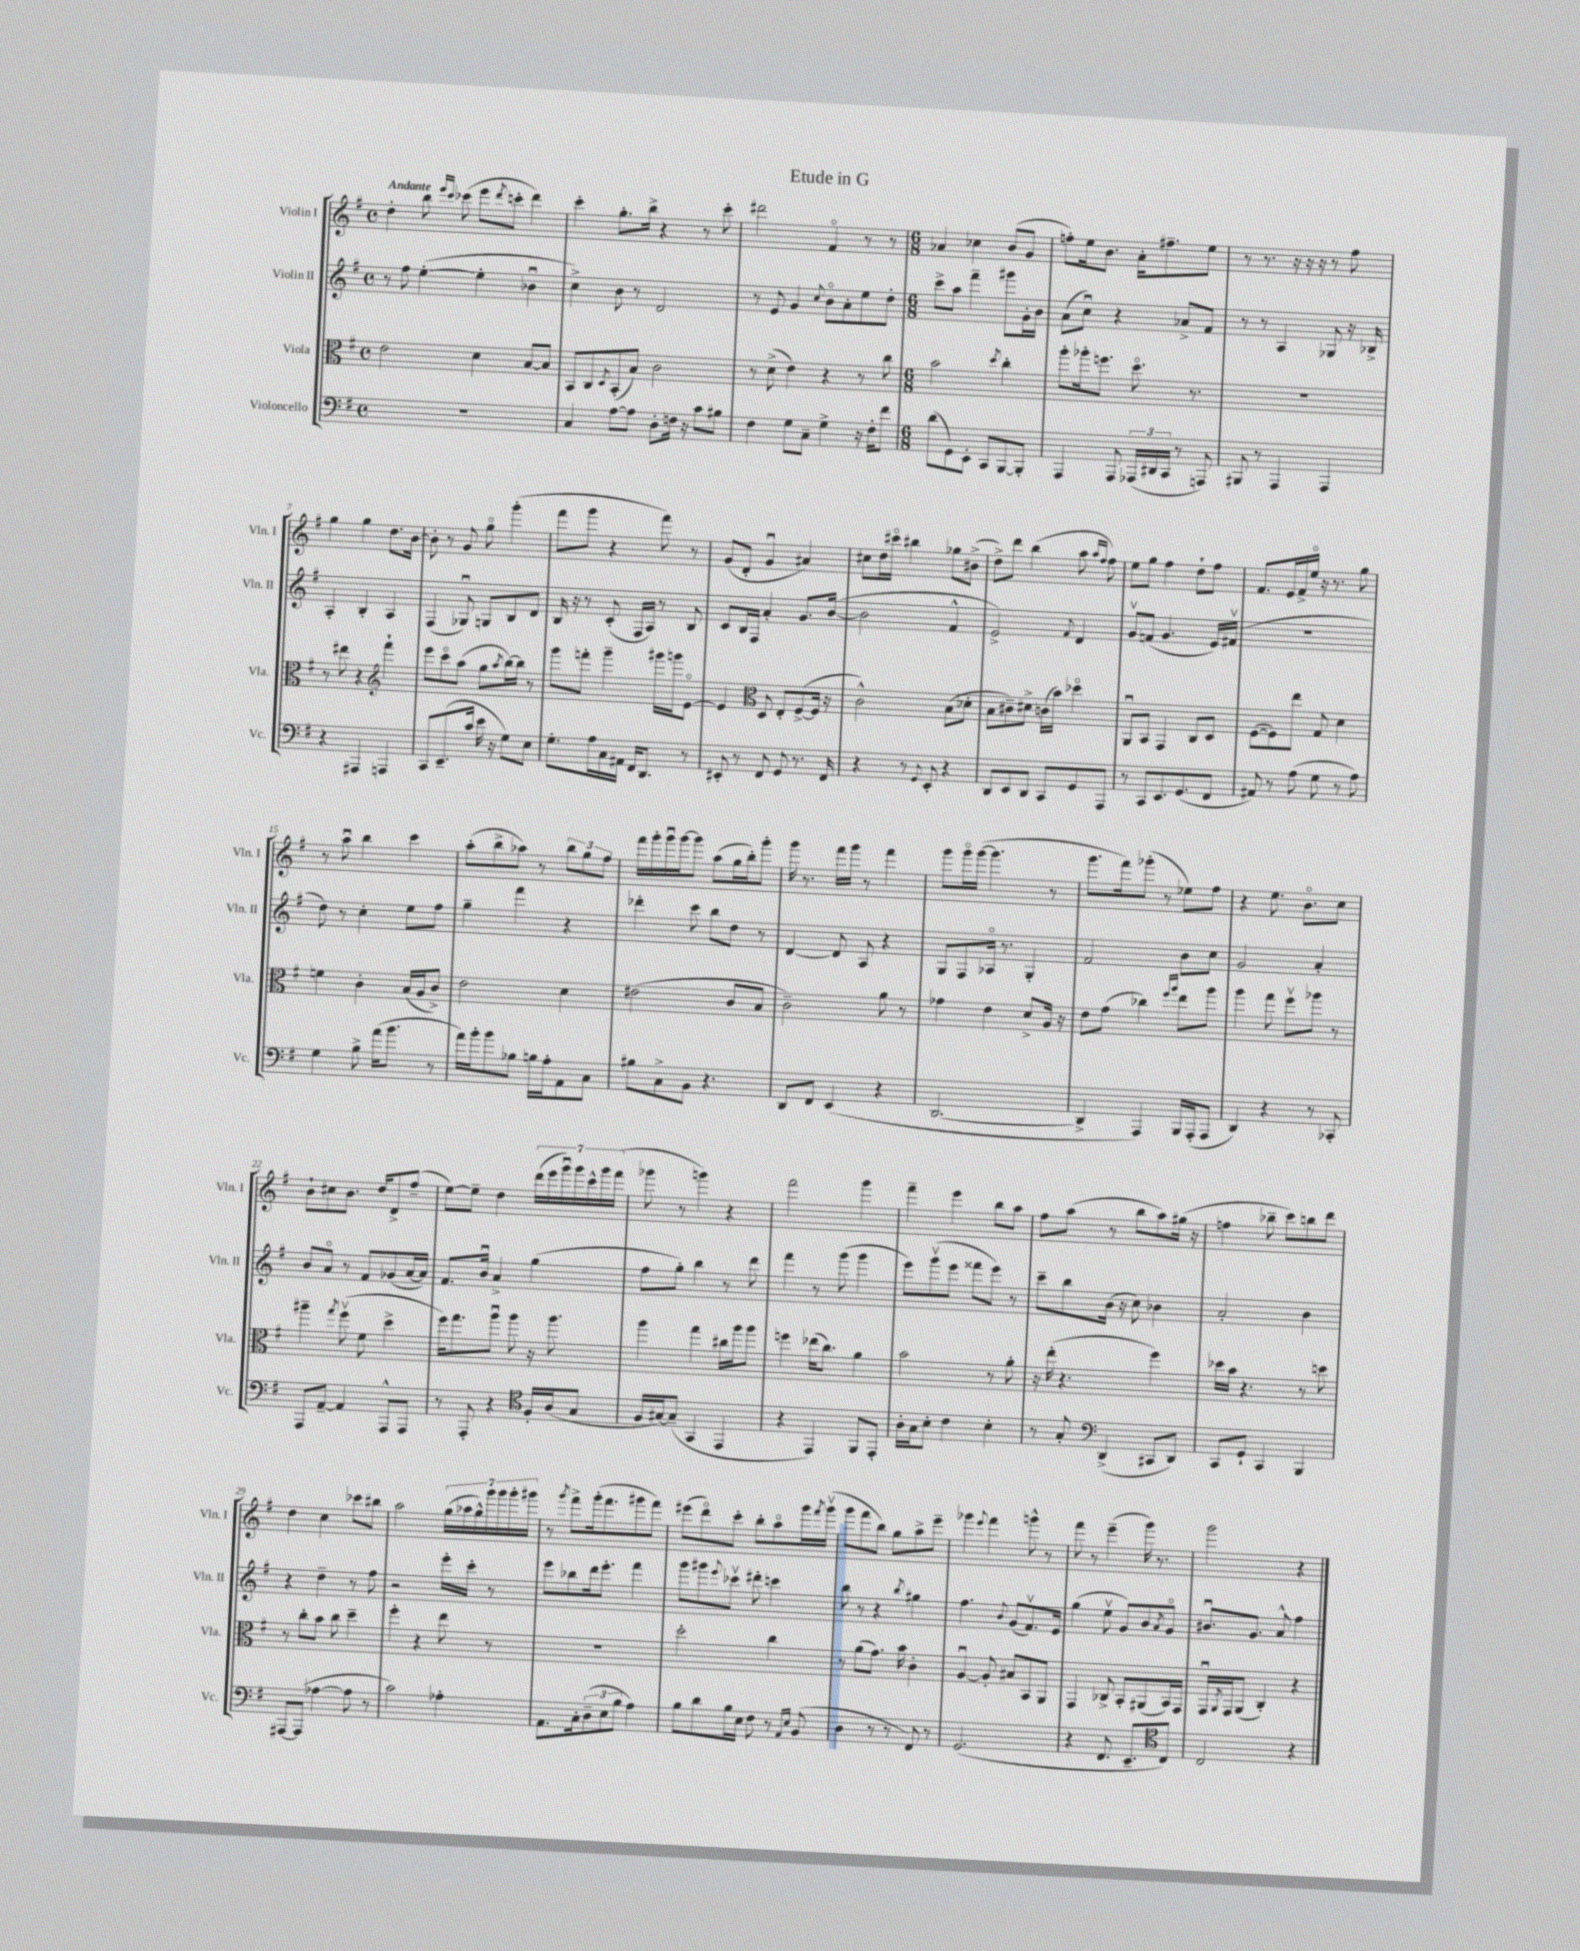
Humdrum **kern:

**kern	**kern	**kern	**kern
*part4	*part3	*part2	*part1
*staff4	*staff3	*staff2	*staff1
*I"Violoncello	*I"Viola	*I"Violin II	*I"Violin I
*I'Vc.	*I'Vla.	*I'Vln. II	*I'Vln. I
*clefF4	*clefC3	*clefG2	*clefG2
*k[f#]	*k[f#]	*k[f#]	*k[f#]
*M4/4	*M4/4	*M4/4	*M4/4
*met(c)	*met(c)	*met(c)	*met(c)
=1	=1	=1	=1
!	!	!	!LO:TX:a:B:t=Andante
1r	2e\	8r	4dd'\
.	.	8ff#\	.
.	.	([4ee'\	8bb\
.	.	.	16qqeee/LL
.	.	.	16qqccc/JJ
.	.	.	(8ccc-X\
.	4d\	4ee'\]	8eee\L
.	.	.	8qddd/
.	.	.	8cccn'\J
.	[8B/L	4b-Xu\	4ddd\)
.	8B/J]	.	.
=2	=2	=2	=2
4C/	8BB/L	4cc^\)	4ccc'\
.	8C/	.	.
.	8qD/	.	.
[8A\L	(8BB'/	8b\	8.gg'\L
8A\J]	8B/J)	8r	.
.	.	.	16bb^\Jk
8D'\L	2c\	2d/	4r
16Fn\Jk	.	.	.
16r	.	.	.
8c\L	.	.	8r
8B#X\J	.	.	8ccc'\
=3	=3	=3	=3
4F#\	8r	8r	2ddd#X\
.	(8d^\	8e/	.
8G\L	4e\)	4g/	.
8C~\J	.	.	.
.	.	8qqcc/	.
4G^\	4r	8b\L	4f#/
.	.	8a'\	.
16r	8r	8ee\	8r
16F#'\KL	.	.	.
8f#\J	8cc\	8dd'\J	8r
=4	=4	=4	=4
*M6/8	*M6/8	*M6/8	*M6/8
(8d\L	2b\	8ccc^\L	4a-X/
8GG\)	.	8aa\J	.
8EE'\J	.	4fff#~\	4cc-X\
8CC/L	.	.	.
.	8qdd/	.	.
[8BBB/	4cc'\	8ggg#X\L	(8b/L
8BBB'/J]	.	16g'\L	8g/J
.	.	16b\JJ	.
=5	=5	=5	=5
4AAA/	8aa'\L	(8a\L	8ffn'\L)
.	16aa-X'\k	8ccu\J)	16ee\k
.	8.ffn\J	.	8.b\J
8AAA/	.	4r	.
(24AAA-X/LL	8.dd\	.	16a'\KL
24DD#X/	.	.	.
.	.	.	8.ff#X~\
24CC/JJ	.	.	.
8r	.	8a-X^/L	.
.	8.r	.	.
8AAAn/)	.	8f#/J	8ee\J
=6	=6	=6	=6
8BBB#X/	2.r	8r	8r
8r	.	8r	8.r
4AAA/	.	4A/	.
.	.	.	16r
.	.	.	16r
.	.	.	16r
4AAA/	.	8G-X/	8r
.	.	16r	8ff#\
.	.	16B-X^/	.
!!LO:LB:g=z
=7	=7	=7	=7
4r	8r	4A'/	4gg\
.	8ee#X\	.	.
4AAA#X/	4r	4B'/	4gg\
*	*clefG2	*	*
4AAAn/	4fff#`\	4A/	8.dd\L
.	.	.	[16b\Jk
=8	=8	=8	=8
8CC/L	8eee\L	(4F#/	8b'\]
(8.EE~/	8ccc\	.	8r
.	(8aa\J	8G-Xu/)	8g/
16c/Jk	.	.	.
16e\	8gg\L	8Gn/L	8gg\
16r	.	.	.
.	8qaa/	.	.
8G\L)	[16bb\L)	8B/	(4ggg'\
.	16bb\JJ]	.	.
8E\J	8r	8d/J	.
=9	=9	=9	=9
8.G'\L	8ggg\L	16B/	8fff#\L
.	.	16r	.
.	8fffn'\J	8r	8ggg\J
16A\L	.	.	.
16C\	4ggg~\	(8c'/	4r
16AA#X\JJ	.	.	.
16FF#/KL	.	16F#/LL	.
8.DD/J	.	16A/JJ)	.
.	16ggg#X\LL	8r	8fff#\)
.	16gggn\J	.	.
8r	[8e\J	8B/	8r
=10	=10	=10	=10
8EE#X'/	4e/]	8c/L	(8g/L
8r	.	16B/L	8d'/J
.	.	16F#/JJ	.
*	*clefC3	*	*
8FF#/	8D/	4a'/	4gu/
8GG/	8E'/L	.	.
8.r	([8F#^/	8.g/L	4a#X/)
.	16F#/Jk]	.	.
16FF#/	16r	([16b/Jk	.
=11	=11	=11	=11
4r	2c^^\)	2b\]	8cc#X\L
.	.	.	16dd\L
.	.	.	16ccc#X\JJ
8r	.	.	4bb#X\
8qqGG/	.	.	.
8EE'/	.	.	.
4r	(8B\L	4f#^^/	8gg-X\L
.	8d-X'\J	.	(8b#X^\J
=12	=12	=12	=12
8DD/L	8B\L	2e^/)	8dd^\L)
8EE/	8c#X~\)	.	8ddd\J
8DD/J	8d#X^\J	.	(4bb\
8CC/L	(16cn\LL	.	.
.	16b\JJ)	.	.
.	.	8qqf#/	.
8GG/	4dd-X\	4d/	8aa\
.	.	.	16qqaa/LL
.	.	.	16qqff#/JJ
8AAA/J	.	.	8ff#\)
=13	=13	=13	=13
8r	8AAu/L	8gv/L	8ee\L
8CC/L	8BB/J	(8fn/J	8gg\J
8.EE/	4GG/	4.g/	4ff#\
(8.GG/	.	.	.
.	8C/L	.	8dd`\L
8FF#/J	8D/J	16e/LL)	8ff#\J
.	.	(16f#Xv/JJ	.
=14	=14	=14	=14
8AA#X/)	([8F#\L	2.r	8.f#/L
8r	8F#\])	.	.
.	.	.	16e/L
(8A\	8ee\J	.	16f#^/
.	.	.	16ee/JJ
8G\	8G/	.	16r
.	.	.	8.r
8r	4d\	.	.
8A\)	.	.	8gg\
!!LO:LB:g=z
=15	=15	=15	=15
4G\	4fn\	8dd\)	8r
.	.	8r	8aau\
8B^\	4c'\	4cc'\	4bb\
(16a\KL	.	.	.
8.b\J	.	.	.
.	(16B/LL	8ee\L	4ccc\
.	16A/J	.	.
8r	8c^/J)	8ff#\J	.
=16	=16	=16	=16
16a\LL)	2e\	4gg~\	(8aa'\L
16b'\J	.	.	.
8b\	.	.	8bb^\
8B-X\J	.	4fff#\	8aa-X\J)
16Bn\LL	.	.	8r
16A'\J	.	.	.
8AA\	4d\	4r	12bb\L
.	.	.	12gg\
8C\J	.	.	.
.	.	.	12ff#\J
=17	=17	=17	=17
8B#X\L	(2e#X\	4ddd-X'\	16fff#\LL
.	.	.	16ggg'\
8C^\	.	.	16gggu\
.	.	.	[16ggg\J
8BB\J	.	8ccc\	8ggg\J]
4.r	.	8bb\L	(8aa\L
.	8c/L	8dd\J	16gg\L
.	.	.	16bb'\J)
.	8B/J	8r	8ggg'\J
=18	=18	=18	=18
8DD/L	2c~\)	[4d/	16ggg\
.	.	.	8.r
8FF#/J	.	.	.
(4EE/	.	8d/]	16fff#\LL
.	.	.	16ggg\JJ
.	.	8A/	8r
4r	8a\	4r	4fff#\
.	8r	.	.
=19	=19	=19	=19
[2.DD/	4g-X\	8G/L	8ggg\L
.	.	8F#/	16ggg\L
.	.	.	([16ggg\JJ
.	4e\	16A-X/Jk	4.ggg\]
.	.	8.r	.
.	8d^/L	4G'/	.
.	16A/Jk	.	8r
.	16r	.	.
=20	=20	=20	=20
4DD^/]	8e\L	2f#/	8.ggg\L
.	(8g\J	.	.
.	.	.	16fff#\k)
4AAA/)	4cc-X\)	.	(8ggg-X'\J
.	.	.	8r
.	16qqff#/LL	.	.
.	16qqaa/JJ	.	.
16BBB/LL	8ee\L	8b\L	8ee-X\L)
(16AAA'/J	.	.	.
8AAA/J	8aa\J	8cc\J	8ff#\J
=21	=21	=21	=21
4DD/)	4aa\	2g/	4r
4r	8gg\	.	8.ee\
.	8ff#v\L	.	.
.	.	.	8.b\L
8r	8aa-X\J	4a'/	.
8CC-X'/	8r	.	8cc\J
!!LO:LB:g=z
=22	=22	=22	=22
8AAA/L	4aa#X~\	8b/L	8b`\L
[8AA~/J	.	8a/J	8cc#X\
.	8qgg/	.	.
4AA/]	(8ff#v\	8r	8.b\J
.	8f#\	8f#/L	.
.	.	.	16dd/KL
8AAA^^/L	4dd^\	(8g-X/	8d^/
8AAA/J	.	[16a/L	(8ff#~/J
.	.	16a/JJ])	.
=23	=23	=23	=23
8r	16ff#\KL)	8.f#/L	[8ee\L)
.	8.gg\	.	.
8AAA'/	.	.	8ee~\J]
.	.	16bu/Jk	.
4r	8aau\J	4a^/	4dd\
.	8aa\	.	.
*clefC4	*	*	*
16F#'/LL	16r	(4gg\	(28ddd\LL
.	.	.	28eee\
(16A/J	8.aa\	.	.
.	.	.	28gggu\)
.	.	.	28ggg\
8G/J	.	.	.
.	.	.	28ccc^^\
.	.	.	28ggg\
.	.	.	(28fff#\JJ
=24	=24	=24	=24
16F#/LL	4aa\	8ff#\L	8ggg-X\
[16G#X/J)	.	.	.
(8G#~/J]	.	8gg'\J)	8r
4GG/	4gg\	4bb\	4gggn\)
4EE/	16cc#X\LL	8r	4r
.	16aa\J	.	.
.	8aa\J	8ddd\	.
=25	=25	=25	=25
4r	4ffn\	4fff#\	2fff#\
4EE/)	(16ee-X\KL	8r	.
.	8.cc\J)	.	.
.	.	(8ggg\	.
8FF#/L	4a\	4ggg\	4ggg\
8EE'/J	.	.	.
=26	=26	=26	=26
16A'\LL	2b\	8eee\L)	4fff#~\
16G\J	.	.	.
8B'\J	.	(8gggv\	.
4c\	.	8eee\J	4eee\
.	.	8fff##X\L	.
4B'\	8r	8eee\J)	8bb\L
.	8a'\	8r	8aa\J
=27	=27	=27	=27
8r	16r	8ccc~\L	8ff#\L
.	(16ee'\	.	.
8G'/	4.r	8bb\	(8aa\J
*clefF4	*	*	*
(4DD^/	.	(16b\Jk	8r
.	.	16r	.
.	.	8cc\)	8bb\L
8CC#X/L	4ff#\)	4b-X\	8aa\)
8DD/J)	.	.	(16gg#X\Jk
.	.	.	16r
=28	=28	=28	=28
8CC/L	16dd-X\LL	2a'/	4ffn\
.	16b\JJ	.	.
8GG`/J	4.r	.	.
4CC/	.	.	8bb-X~\
.	.	.	8ccc\L)
4BBB/	8r	4b\	8bbn\
.	8ddn\	.	8ddd\J
!!LO:LB:g=z
=29	=29	=29	=29
[8AAA#X/L	8r	4r	4dd\
(8AAA#/J]	8cc'\L	.	.
[4A-X\	8b\J	4dd~\	4cc\
.	8cc\	.	.
8A-\]	4dd~\	8r	8ccc-X\L
8r	.	8ff#\	8bb#X\J
=30	=30	=30	=30
2c\)	4ff#'\	2r	2aa\
.	4r	.	.
4A-X'\	8ee\	16eee'\LL	(28gg\LL
.	.	.	28aa-X\
.	.	16ccc'\JJ	.
.	.	.	28gg^^\)
.	.	.	28ggg\
.	8r	8r	.
.	.	.	28ggg\
.	.	.	28ggg'\
.	.	.	28ggg#X\JJ
=31	=31	=31	=31
8.AA\L	2.r	8eee\L	8r
.	.	.	8qggg/
.	.	8bb-X\	8fff#^\L
16C'\k	.	.	.
(12D~\	.	16ddd\k	(16ggg'\k
.	.	8.eee'\J	8.fff#\
12E\	.	.	.
12B\J	.	.	.
4A\)	.	4fff#\	8ggg#X\
.	.	.	8fff#\J)
=32	=32	=32	=32
8B\L	2dd'\	8ggg\L	(8eee#X\L
8d\	.	8ggg#X\	8ddd\)
.	.	8qqeee/	.
16B\L	.	8ccc-Xv\J	8ccc'\J
16E\JJ	.	.	.
8F#\	.	8ddd#X'\	8bb'\L
8r	4cc\	4cccn\	8aa\
16qqAA/LL	.	.	.
16qqE/JJ	.	.	.
(8BB/	.	.	16ggg\L
.	.	.	8qfff#/
.	.	.	(16gggv\JJ
=33	=33	=33	=33
4D\	8r	8bb\	8ggg\L
.	(8a\L	8r	8fff#\
8r	8.g\J)	4r	8bb\J)
8r	.	.	8gg\L
.	16b\	.	.
.	.	8qbb/	.
8FF#/)	4c'\	4gg#X\	8aa^\
8r	.	.	8eee~\J
=34	=34	=34	=34
(2.GG/	[4Au/	4.ff#\	4ggg-X\
.	.	.	8qqeee/
.	8A'/]	.	4fff#\
.	.	8qqb/	.
.	8B#X/L	(8g/L	.
.	8BB/	8.f#v/)	8gggn^^\
.	8AA/J	.	8r
.	.	16e/Jk	.
=35	=35	=35	=35
4r	4GG/	(4gg\	8fff#\
.	.	.	8r
8.FF#/	8C-X^/	8eev\	(4eee~\
.	8BB'/L	8g/L)	.
8.EE~/L	.	.	.
.	(8AA#X/	8b/	16ggg\)
.	.	.	8.r
.	.	8qa/	.
8C/J)	16BB/L)	8g/J	.
.	16GG/JJ	.	.
=36	=36	=36	=36
*clefC4	*	*	*
2C/	16GGu/LL	8.b#Xu/L	2ggg\
.	8qAA/	.	.
.	16GG/J	.	.
.	(8AA/J	.	.
.	.	8.g/J	.
.	4C'/)	.	.
.	.	8a^^/	.
4r	4r	4ff#\	4r
==	==	==	==
*-	*-	*-	*-
